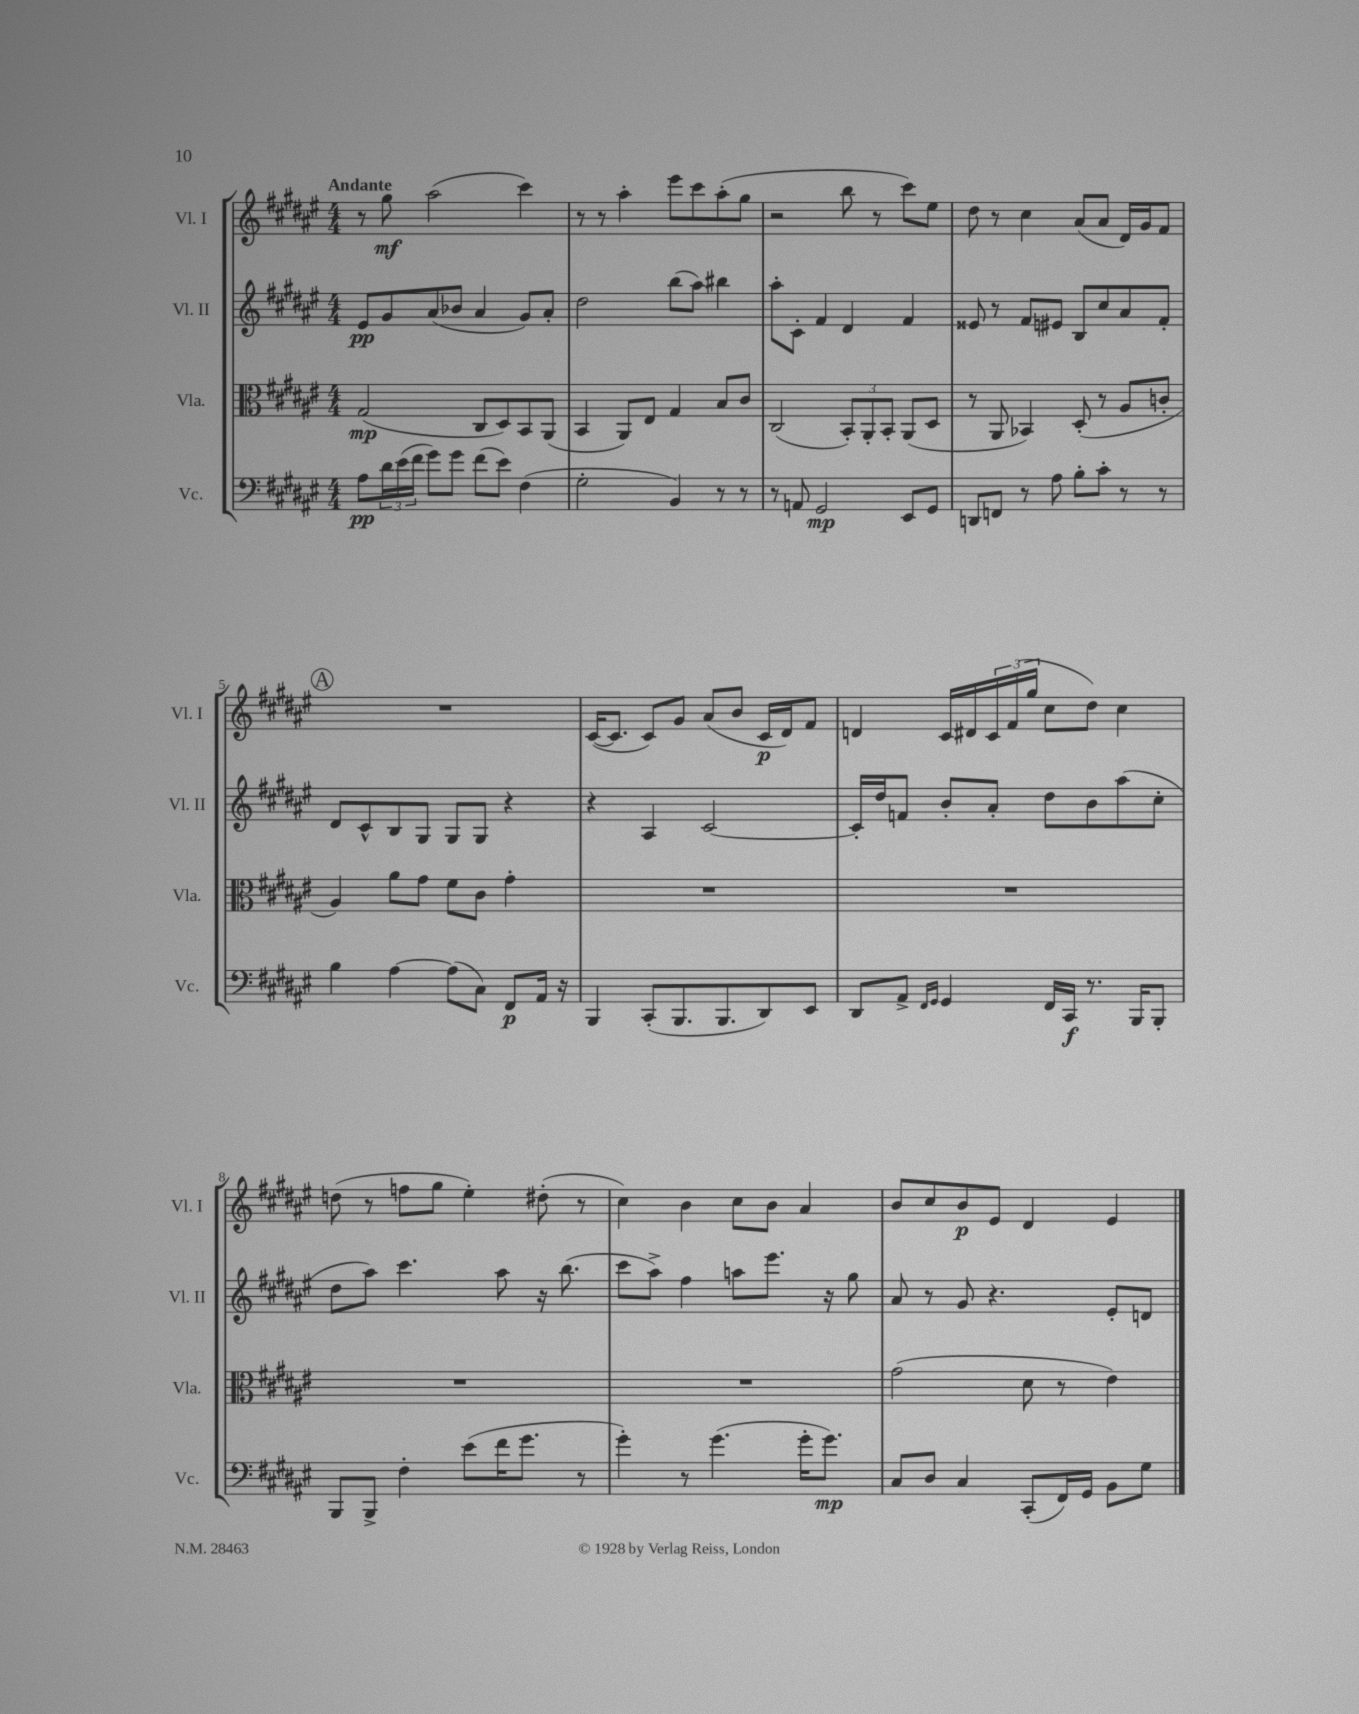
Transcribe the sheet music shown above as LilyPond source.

<<
\new StaffGroup <<
\new Staff = "s0" \with { instrumentName = "Vl. I" shortInstrumentName = "Vl. I" } {
    \clef treble \key fis \major \numericTimeSignature \time 4/4 \tempo "Andante"
    r8 gis''8\mf ais''2( cis'''4) |
    r8 r8 ais''4-. eis'''8 cis'''8 ais''8-.( gis''8 |
    r2 b''8 r8 cis'''8) eis''8 |
    dis''8 r8 cis''4 ais'8( ais'8 dis'16) gis'16 fis'8 |
    \mark \markup { \circle "A" } R1 |
    cis'16~( cis'8. cis'8) gis'8 ais'8( b'8 cis'16\p dis'16) fis'8 |
    d'4 cis'16 dis'16 \tuplet 3/2 { cis'16 fis'16( gis''16 } cis''8 dis''8) cis''4 |
    d''8( r8 f''8 gis''8 eis''4-.) dis''8-.( r8 |
    cis''4) b'4 cis''8 b'8 ais'4 |
    b'8 cis''8 b'8\p eis'8 dis'4 eis'4 \bar "|." |
}
\new Staff = "s1" \with { instrumentName = "Vl. II" shortInstrumentName = "Vl. II" } {
    \clef treble \key fis \major \numericTimeSignature \time 4/4
    eis'8\pp gis'8 ais'8( bes'8 ais'4 gis'8) ais'8-. |
    dis''2 b''8( ais''8) bis''4 |
    ais''8-. cis'8-. fis'4 dis'4 fis'4 |
    eisis'8 r8 fis'8 eis'8 b8 cis''8 ais'8 fis'8-. |
    \mark \markup { \circle "A" } dis'8 cis'8-^ b8 gis8 gis8 gis8 r4 |
    r4 ais4 cis'2~ |
    cis'16-. dis''16 f'8 b'8-. ais'8-. dis''8 b'8 ais''8( cis''8-. |
    dis''8 ais''8) cis'''4. ais''8 r16 b''8.( |
    cis'''8 ais''8->) fis''4 a''8 eis'''8. r16 gis''8 |
    ais'8 r8 gis'8 r4. eis'8-. d'8 \bar "|." |
}
\new Staff = "s2" \with { instrumentName = "Vla." shortInstrumentName = "Vla." } {
    \clef alto \key fis \major \numericTimeSignature \time 4/4
    gis2\mp( cis8 dis8) b,8 ais,8( |
    b,4 ais,8) eis8 gis4 b8 cis'8 |
    cis2( \tuplet 3/2 { b,8-.) ais,8-. b,8-. } ais,8( dis8 |
    r8 ais,8 bes,4) dis8-.( r8 ais8 c'8-. |
    \mark \markup { \circle "A" } ais4) ais'8 gis'8 fis'8 cis'8 gis'4-. |
    R1 |
    R1 |
    R1 |
    R1 |
    gis'2( dis'8 r8 eis'4) \bar "|." |
}
\new Staff = "s3" \with { instrumentName = "Vc." shortInstrumentName = "Vc." } {
    \clef bass \key fis \major \numericTimeSignature \time 4/4
    ais8\pp \tuplet 3/2 { dis'16 eis'16( fis'16 } gis'8) gis'8 fis'8( eis'8) fis4( |
    gis2-. b,4) r8 r8 |
    r8 a,8 gis,2\mp eis,8 gis,8 |
    d,8 f,8 r8 ais8 b8-. cis'8-. r8 r8 |
    \mark \markup { \circle "A" } b4 ais4~ ais8( cis8) fis,8\p ais,16 r16 |
    b,,4 cis,8-.( b,,8. b,,8. dis,8) eis,8 |
    dis,8 ais,8-> \grace { fis,16 gis,16 } gis,4 fis,16 cis,16\f r8. b,,16 b,,8-. |
    b,,8 b,,8-> fis4-. eis'8( fis'16 gis'8. r8 |
    gis'4-.) r8 gis'4.( gis'16-. gis'8.\mp) |
    cis8 dis8 cis4 cis,8-.( fis,16) gis,16 b,8 gis8 \bar "|." |
}
>>
>>
